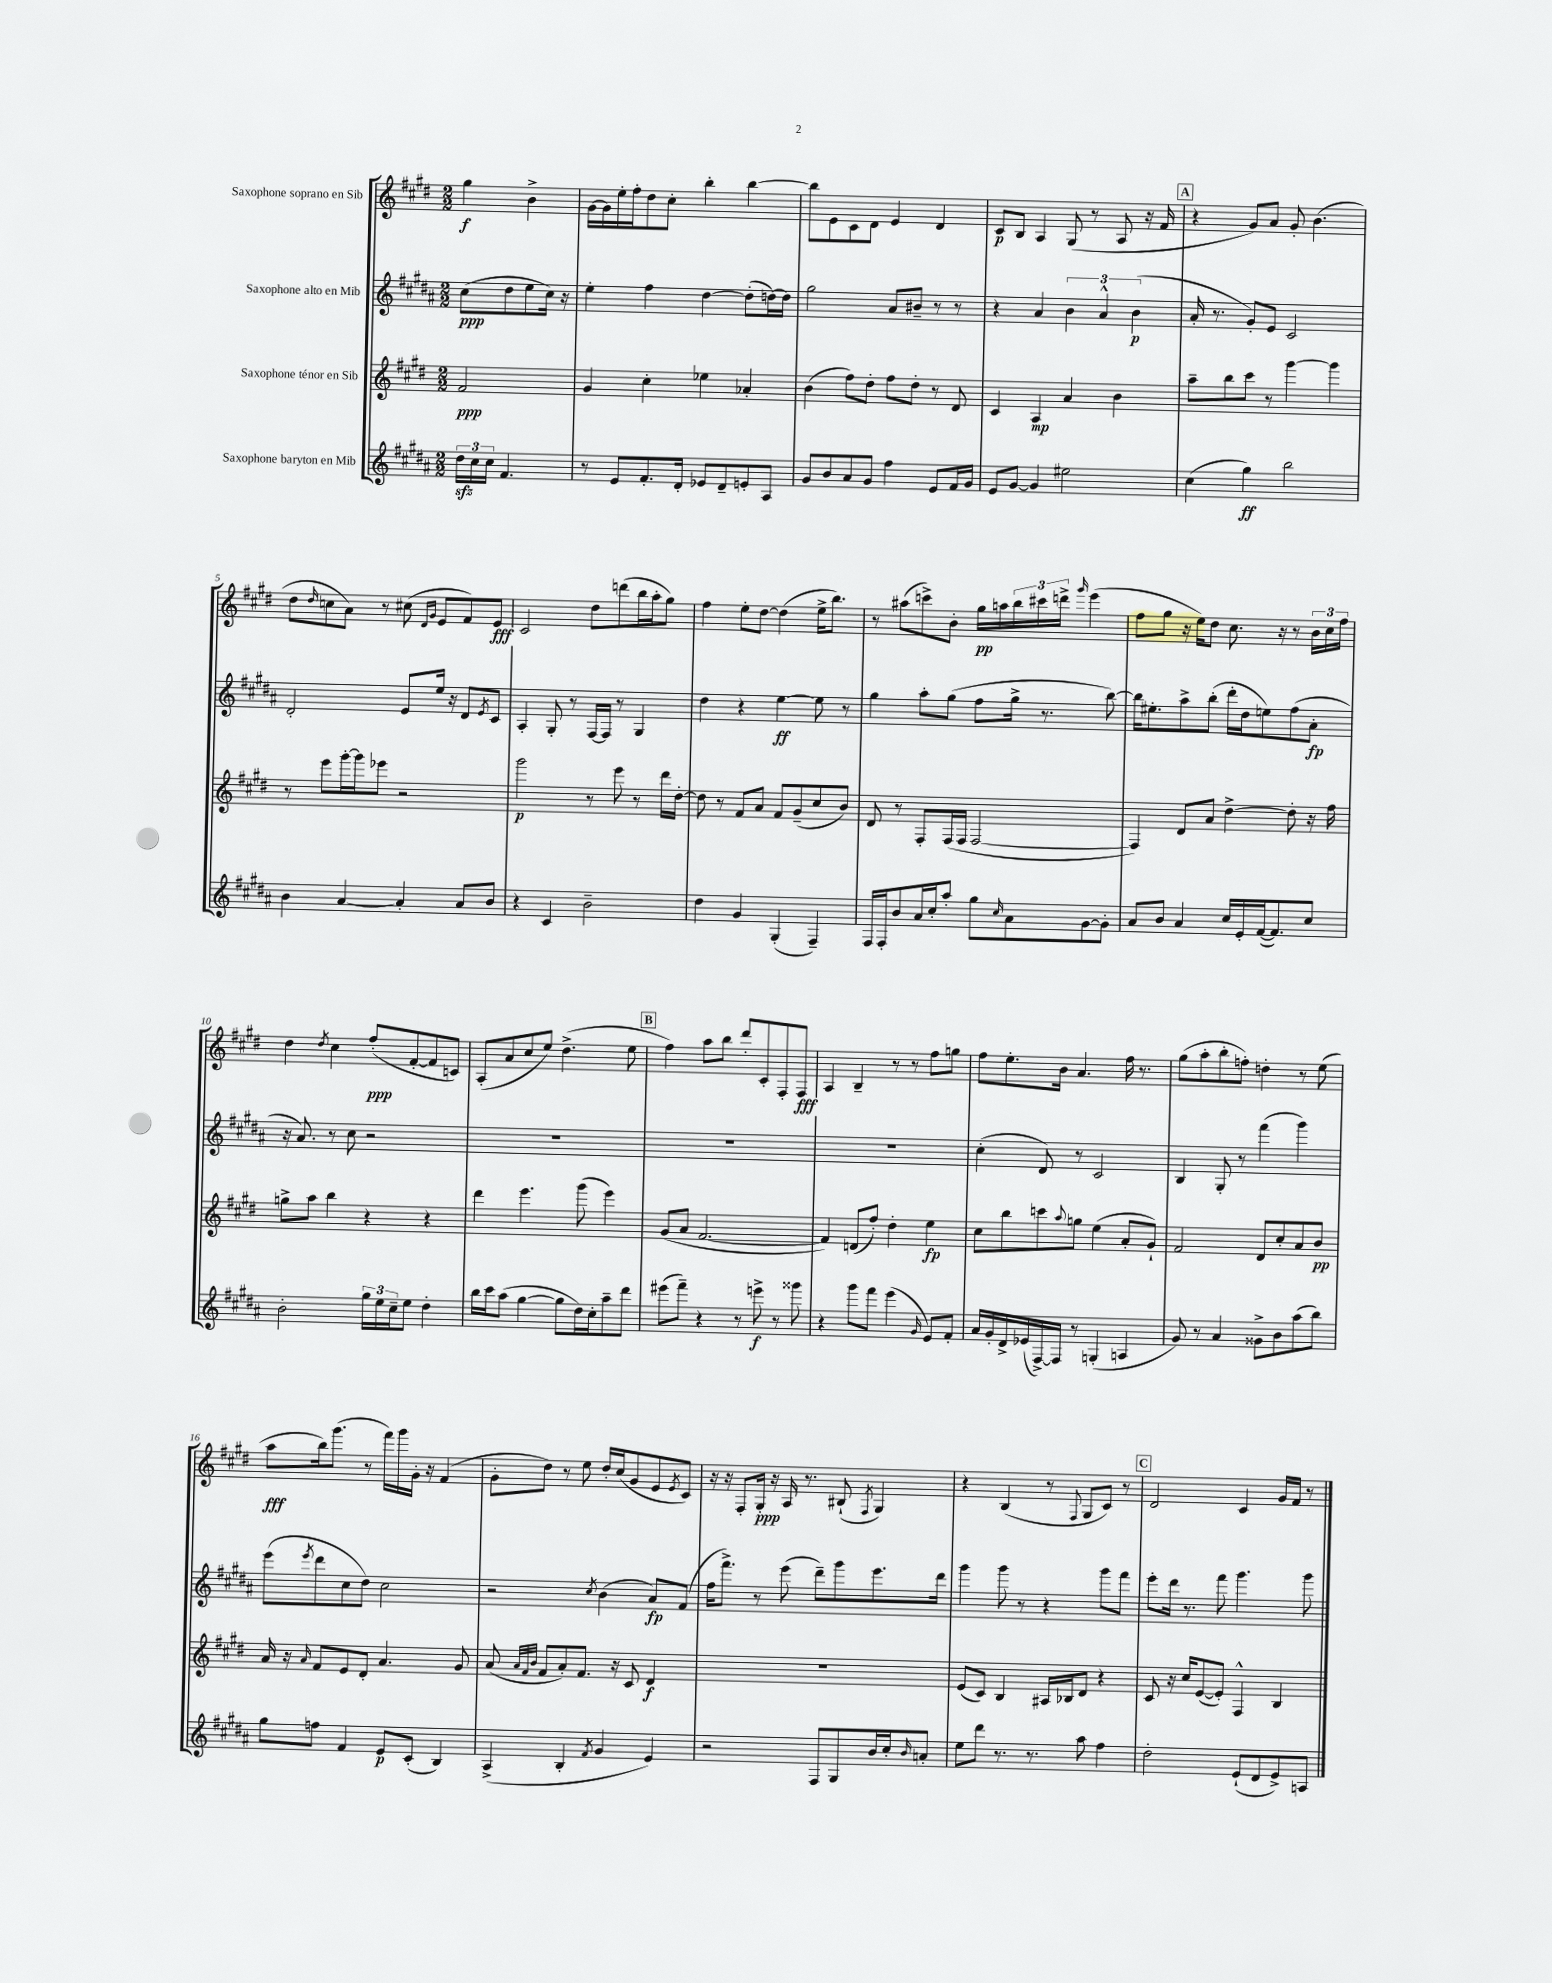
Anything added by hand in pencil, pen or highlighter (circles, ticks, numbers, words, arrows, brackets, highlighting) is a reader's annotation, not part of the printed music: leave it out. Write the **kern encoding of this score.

**kern	**dynam	**kern	**dynam	**kern	**dynam	**kern	**dynam
*part4	*part4	*part3	*part3	*part2	*part2	*part1	*part1
*staff4	*staff4	*staff3	*staff3	*staff2	*staff2	*staff1	*staff1
*I"Saxophone baryton en Mib	*	*I"Saxophone ténor en Sib	*	*I"Saxophone alto en Mib	*	*I"Saxophone soprano en Sib	*
*clefG2	*	*clefG2	*	*clefG2	*	*clefG2	*
*k[f#c#g#d#a#]	*	*k[f#c#g#d#]	*	*k[f#c#g#d#a#]	*	*k[f#c#g#d#]	*
*M2/2	*	*M2/2	*	*M2/2	*	*M2/2	*
=	=	=	=	=	=	=	=
24dd#zz\LL	.	2f#/	ppp	(8cc#\L	ppp	4gg#\	f
24cc#\	.	.	.	.	.	.	.
24cc#\JJ	.	.	.	.	.	.	.
4.f#/	.	.	.	8dd#\	.	.	.
.	.	.	.	8ee\	.	4b^\	.
.	.	.	.	16cc#\Jk)	.	.	.
.	.	.	.	16r	.	.	.
=1	=1	=1	=1	=1	=1	=1	=1
8r	.	4g#/	.	4ee'\	.	[16g#\LL	.
.	.	.	.	.	.	16g#\]	.
8e/L	.	.	.	.	.	16ee'\	.
.	.	.	.	.	.	16ff#'\J	.
8.f#'/	.	4cc#'\	.	4ff#\	.	8dd#\	.
.	.	.	.	.	.	8cc#'\J	.
16d#'/Jk	.	.	.	.	.	.	.
8e-X/L	.	4ee-X\	.	[4dd#\	.	4bb'\	.
8d#~/	.	.	.	.	.	.	.
8en'/	.	4a-X'/	.	(8dd#'\L]	.	[4bb\	.
8A#/J	.	.	.	[16ddn\L)	.	.	.
.	.	.	.	16dd\JJ]	.	.	.
=2	=2	=2	=2	=2	=2	=2	=2
8g#/L	.	(4b\	.	2gg#\	.	8bb\L]	.
8b/	.	.	.	.	.	8e\	.
8a#/	.	8ff#\L)	.	.	.	8c#\	.
8g#/J	.	8dd#'\J	.	.	.	8d#\J	.
4ff#\	.	8ff#\L	.	8a#/L	.	4e/	.
.	.	8dd#'\J	.	8b#X~/J	.	.	.
8e/L	.	8r	.	8r	.	4d#/	.
16f#/L	.	8d#/	.	8r	.	.	.
16g#/JJ	.	.	.	.	.	.	.
=3	=3	=3	=3	=3	=3	=3	=3
8e/L	.	4c#/	.	4r	.	8c#/L	p
[8g#/J	.	.	.	.	.	8B/J	.
4g#/]	.	4A/	mp	4a#/	.	4A/	.
2ee#X\	.	4a/	.	6b\	.	(8G#/	.
.	.	.	.	.	.	8r	.
.	.	.	.	6a#^^/	.	.	.
.	.	4b\	.	.	.	8A/	.
.	.	.	.	(6b\	p	.	.
.	.	.	.	.	.	16r	.
.	.	.	.	.	.	16f#/	.
!!LO:REH:place=s1:t=A
=4	=4	=4	=4	=4	=4	=4	=4
(4cc#\	.	8aa~\L	.	16a#'/	.	4r	.
.	.	.	.	8.r	.	.	.
.	.	8bb\	.	.	.	.	.
4gg#\)	ff	8ccc#\J	.	8g#'/L)	.	8g#/L)	.
.	.	8r	.	8e/J	.	8a/J	.
2bb\	.	[4ggg#\	.	2c#/	.	8g#'/	.
.	.	.	.	.	.	(4.b\	.
.	.	4ggg#\]	.	.	.	.	.
!!LO:LB:g=z
=5	=5	=5	=5	=5	=5	=5	=5
4b\	.	8r	.	2d#'/	.	8dd#\L	.
.	.	.	.	.	.	16qqdd#/	.
.	.	8eee\L	.	.	.	8ccn\	.
[4a#/	.	[16ggg#'\L	.	.	.	8a\J)	.
.	.	16ggg#\J]	.	.	.	.	.
.	.	8eee-X\J	.	.	.	8r	.
4a#'/]	.	2r	.	8e/L	.	(8cc#X\	.
.	.	.	.	.	.	16qqd#/LL	.
.	.	.	.	.	.	16qqg#/JJ	.
.	.	.	.	16ee/Jk	.	8e/L	.
.	.	.	.	16r	.	.	.
8a#/L	.	.	.	8d#/L	.	8f#/)	.
.	.	.	.	8qe/	.	.	.
8b/J	.	.	.	8c#/J	.	8e/J	fff
=6	=6	=6	=6	=6	=6	=6	=6
4r	.	2ggg#\	p	4A#'/	.	2c#/	.
4c#/	.	.	.	8G#'/	.	.	.
.	.	.	.	8r	.	.	.
2b~\	.	8r	.	[16F#/LL	.	8dd#\L	.
.	.	.	.	16F#/JJ]	.	.	.
.	.	8eee\	.	8r	.	(8dddn\	.
.	.	8r	.	4G#/	.	16bb\L	.
.	.	.	.	.	.	16aa'\J	.
.	.	16ddd#\LL	.	.	.	8gg#\J)	.
.	.	[16dd#'\JJ	.	.	.	.	.
=7	=7	=7	=7	=7	=7	=7	=7
4dd#\	.	8dd#\]	.	4dd#\	.	4ff#\	.
.	.	8r	.	.	.	.	.
4g#/	.	8f#/L	.	4r	.	8ee'\L	.
.	.	8a/J	.	.	.	[8dd#\J	.
(4G#'/	.	8f#/L	.	[4ee\	ff	(4dd#\]	.
.	.	(8g#~/	.	.	.	.	.
4F#~/)	.	8cc#/	.	8ee\]	.	16ee^\KL	.
.	.	.	.	.	.	8.bb\J)	.
.	.	8b/J)	.	8r	.	.	.
=8	=8	=8	=8	=8	=8	=8	=8
16F#/LL	.	8d#/	.	4gg#\	.	8r	.
16F#'/J	.	.	.	.	.	.	.
8b/	.	8r	.	.	.	(8aa#X\L	.
16a#/L	.	8F#'/L	.	8aa#'\L	.	8cccn^\)	.
16cc#'/J	.	.	.	.	.	.	.
8aa#'/J	.	(16F#/L	.	(8gg#\J	.	8b'\J	.
.	.	16F#/JJ	.	.	.	.	.
8gg#\L	.	[2F#/	.	8ff#\L	.	16gg#\LL	pp
.	.	.	.	.	.	16aan\	.
16qqcc#/	.	.	.	.	.	.	.
8a#\	.	.	.	16gg#^\Jk	.	24bb\	.
.	.	.	.	.	.	24ccc#X\	.
.	.	.	.	8.r	.	.	.
.	.	.	.	.	.	24dddn^\JJ	.
.	.	.	.	.	.	16qqggg#/	.
[8g#\	.	.	.	.	.	(4eee\	.
8g#'\J]	.	.	.	[8bb\)	.	.	.
=9	=9	=9	=9	=9	=9	=9	=9
8a#/L	.	4F#/])	.	16bb\KL]	.	8ff#\L	.
.	.	.	.	8.ee#X'\	.	.	.
8b/J	.	.	.	.	.	8gg#\J	.
4a#/	.	8d#/L	.	8aa#^\	.	16r	.
.	.	.	.	.	.	16ee\KL)	.
.	.	8a/J	.	(8bb'\J	.	8dd#\J	.
16cc#/LL	.	[4dd#^\	.	16ddd#'\LL	.	8.cc#\	.
16e'/	.	.	.	16dd#\J	.	.	.
([16f#/J	.	.	.	8een\)	.	.	.
8.f#/])	.	.	.	.	.	16r	.
.	.	8dd#'\]	.	(8ff#\	.	8r	.
8cc#/J	.	16r	.	8a#'\J	fp	24b\LL	.
.	.	.	.	.	.	24cc#\	.
.	.	16ff#\	.	.	.	.	.
.	.	.	.	.	.	24ff#\JJ	.
!!LO:LB:g=z
=10	=10	=10	=10	=10	=10	=10	=10
2b'\	.	8ggn^\L	.	16r	.	4dd#\	.
.	.	.	.	8.a#/)	.	.	.
.	.	8aa\J	.	.	.	.	.
.	.	.	.	.	.	8qdd#/	.
.	.	4bb\	.	8r	.	4cc#\	.
.	.	.	.	8cc#\	.	.	.
24gg#\LL	.	4r	.	2r	.	(8ff#'/L	ppp
24ee\	.	.	.	.	.	.	.
24cc#~\J	.	.	.	.	.	.	.
8ee\J	.	.	.	.	.	[8f#'/	.
4dd#'\	.	4r	.	.	.	8f#/]	.
.	.	.	.	.	.	8cn/J)	.
=11	=11	=11	=11	=11	=11	=11	=11
16bb\LL	.	4ddd#\	.	1r	.	(8A'/L	.
16ccc#\J	.	.	.	.	.	.	.
(8aa#\J	.	.	.	.	.	8a/	.
[4gg#\	.	4.eee\	.	.	.	8cc#/	.
.	.	.	.	.	.	8ee/J)	.
8gg#\L]	.	.	.	.	.	(4.dd#^\	.
16dd#\L)	.	(8ggg#\	.	.	.	.	.
16cc#'\J	.	.	.	.	.	.	.
8aa#~\	.	4eee\)	.	.	.	.	.
8ddd#\J	.	.	.	.	.	8ee\	.
!!LO:REH:place=s1:t=B
=12	=12	=12	=12	=12	=12	=12	=12
(8eee#X\L	.	(8g#/L	.	1r	.	4ff#\)	.
8fff#~\J)	.	8a/J	.	.	.	.	.
4r	.	[2.f#/	.	.	.	8aa\L	.
.	.	.	.	.	.	8bb\J	.
8r	.	.	.	.	.	8ddd#'/L	.
8eeen^\	f	.	.	.	.	8c#'/	.
8r	.	.	.	.	.	8F#'/	.
8ggg##X\	.	.	.	.	.	8F#/J	fff
=13	=13	=13	=13	=13	=13	=13	=13
4r	.	4f#/])	.	1r	.	4A/	.
8ggg#\L	.	(8dn/L	.	.	.	4B~/	.
8fff#\J	.	8ff#'/J)	.	.	.	.	.
(4eee\	.	4dd#'\	.	.	.	8r	.
.	.	.	.	.	.	8r	.
16qqg#/	.	.	.	.	.	.	.
8e/L)	.	4ee\	fp	.	.	8ff#\L	.
8f#'/J	.	.	.	.	.	8ggn\J	.
=14	=14	=14	=14	=14	=14	=14	=14
16a#/LL	.	8cc#\L	.	(4cc#'\	.	8ff#\L	.
16g#'/	.	.	.	.	.	.	.
16d#^/	.	8bb\	.	.	.	8.ee'\	.
(16e-X/	.	.	.	.	.	.	.
[16F#^/)	.	8cccn\	.	8d#/)	.	.	.
16F#/JJ]	.	.	.	.	.	16b\Jk	.
.	.	8qqaa/	.	.	.	.	.
8r	.	8ggn\J	.	8r	.	4.a/	.
(4Gn'/	.	(4ee\	.	2c#/	.	.	.
4An/	.	8a'/L	.	.	.	16ff#\	.
.	.	.	.	.	.	8.r	.
.	.	8g#`/J)	.	.	.	.	.
=15	=15	=15	=15	=15	=15	=15	=15
8g#/)	.	2f#/	.	4B/	.	(8gg#\L	.
8r	.	.	.	.	.	8aa'\	.
4a#/	.	.	.	8G#'/	.	8bb'\	.
.	.	.	.	8r	.	8ffn'\J)	.
8g##X^\L	.	8d#/L	.	(4fff#\	.	4ddn'\	.
8b\	.	8cc#'/	.	.	.	.	.
(8aa#\	.	8a/	.	4ggg#\)	.	8r	.
8bb\J)	.	8b/J	pp	.	.	(8ee\	.
!!LO:LB:g=z
=16	=16	=16	=16	=16	=16	=16	=16
8gg#\L	.	16a/	.	(8eee\L	.	8aa\L	fff
.	.	16r	.	.	.	.	.
.	.	16qqa/	.	8qeee/	.	.	.
8ffn\J	.	8f#/L	.	8ddd#\	.	16bb\k)	.
.	.	.	.	.	.	(8.ggg#\J	.
4f#/	.	8e/	.	8cc#\	.	.	.
.	.	8d#'/J	.	8dd#\J)	.	8r	.
8e/L	p	4.a/	.	2cc#\	.	16fff#\LL)	.
.	.	.	.	.	.	16ggg#\	.
(8c#'/J	.	.	.	.	.	16g#'\JJ	.
.	.	.	.	.	.	16r	.
4B/)	.	.	.	.	.	(4f#/	.
.	.	8g#/	.	.	.	.	.
=17	=17	=17	=17	=17	=17	=17	=17
(4A#^/	.	(8a/	.	2r	.	8g#'\L	.
.	.	32qqa/LLL	.	.	.	.	.
.	.	32qqf#/	.	.	.	.	.
.	.	32qqb/JJJ	.	.	.	.	.
.	.	8f#/L	.	.	.	8dd#\J)	.
4B'/	.	8a'/)	.	.	.	8r	.
.	.	8.f#/J	.	.	.	8ee\	.
8qf#/	.	.	.	8qcc#/	.	.	.
4g#/	.	.	.	(4b\	.	16dd#'/LL	.
.	.	16r	.	.	.	(16cc#/J	.
.	.	8c#/	.	.	.	8g#/	.
4e/)	.	4d#/	f	8a#/L)	fp	8e/	.
.	.	.	.	.	.	8qe/	.
.	.	.	.	(8f#/J	.	8c#/J)	.
=18	=18	=18	=18	=18	=18	=18	=18
2r	.	1r	.	16ff#\KL	.	16r	.
.	.	.	.	8.fff#^\J)	.	16r	.
.	.	.	.	.	.	8F#'/L	.
.	.	.	.	8r	.	16G#'/Jk	ppp
.	.	.	.	.	.	16r	.
.	.	.	.	(8eee\	.	16A/	.
.	.	.	.	.	.	8.r	.
8F#/L	.	.	.	8ddd#~\L)	.	.	.
8G#/	.	.	.	8ggg#\	.	(8B#X`/	.
.	.	.	.	.	.	8qF#/	.
16b/L	.	.	.	8.eee\	.	4G#/)	.
16cc#'/J	.	.	.	.	.	.	.
16qqb/	.	.	.	.	.	.	.
8an'/J	.	.	.	.	.	.	.
.	.	.	.	16ddd#\Jk	.	.	.
=19	=19	=19	=19	=19	=19	=19	=19
8ee\L	.	(8e/L	.	4ggg#\	.	4r	.
8ddd#\J	.	8c#/J)	.	.	.	.	.
8.r	.	4B/	.	8ggg#\	.	(4B/	.
.	.	.	.	8r	.	.	.
8.r	.	.	.	.	.	.	.
.	.	16A#X/LL	.	4r	.	8r	.
.	.	16B-X/J	.	.	.	.	.
.	.	.	.	.	.	8qqF#/	.
8aa#\	.	8d#/J	.	.	.	8G#/L	.
4ff#\	.	4r	.	8ggg#\L	.	8c#/J)	.
.	.	.	.	8fff#\J	.	8r	.
!!LO:REH:place=s1:t=C
=20	=20	=20	=20	=20	=20	=20	=20
2dd#'\	.	8c#/	.	8eee'\L	.	2d#/	.
.	.	16r	.	16ddd#\Jk	.	.	.
.	.	16cc#/KL	.	8.r	.	.	.
.	.	([8e/	.	.	.	.	.
.	.	8e'/J])	.	8fff#\	.	.	.
(8e`/L	.	4F#^^/	.	4.ggg#\	.	4c#/	.
8d#/	.	.	.	.	.	.	.
8e^/)	.	4B/	.	.	.	16g#/LL	.
.	.	.	.	.	.	16f#/JJ	.
8An/J	.	.	.	8ggg#\	.	8r	.
==	==	==	==	==	==	==	==
*-	*-	*-	*-	*-	*-	*-	*-
